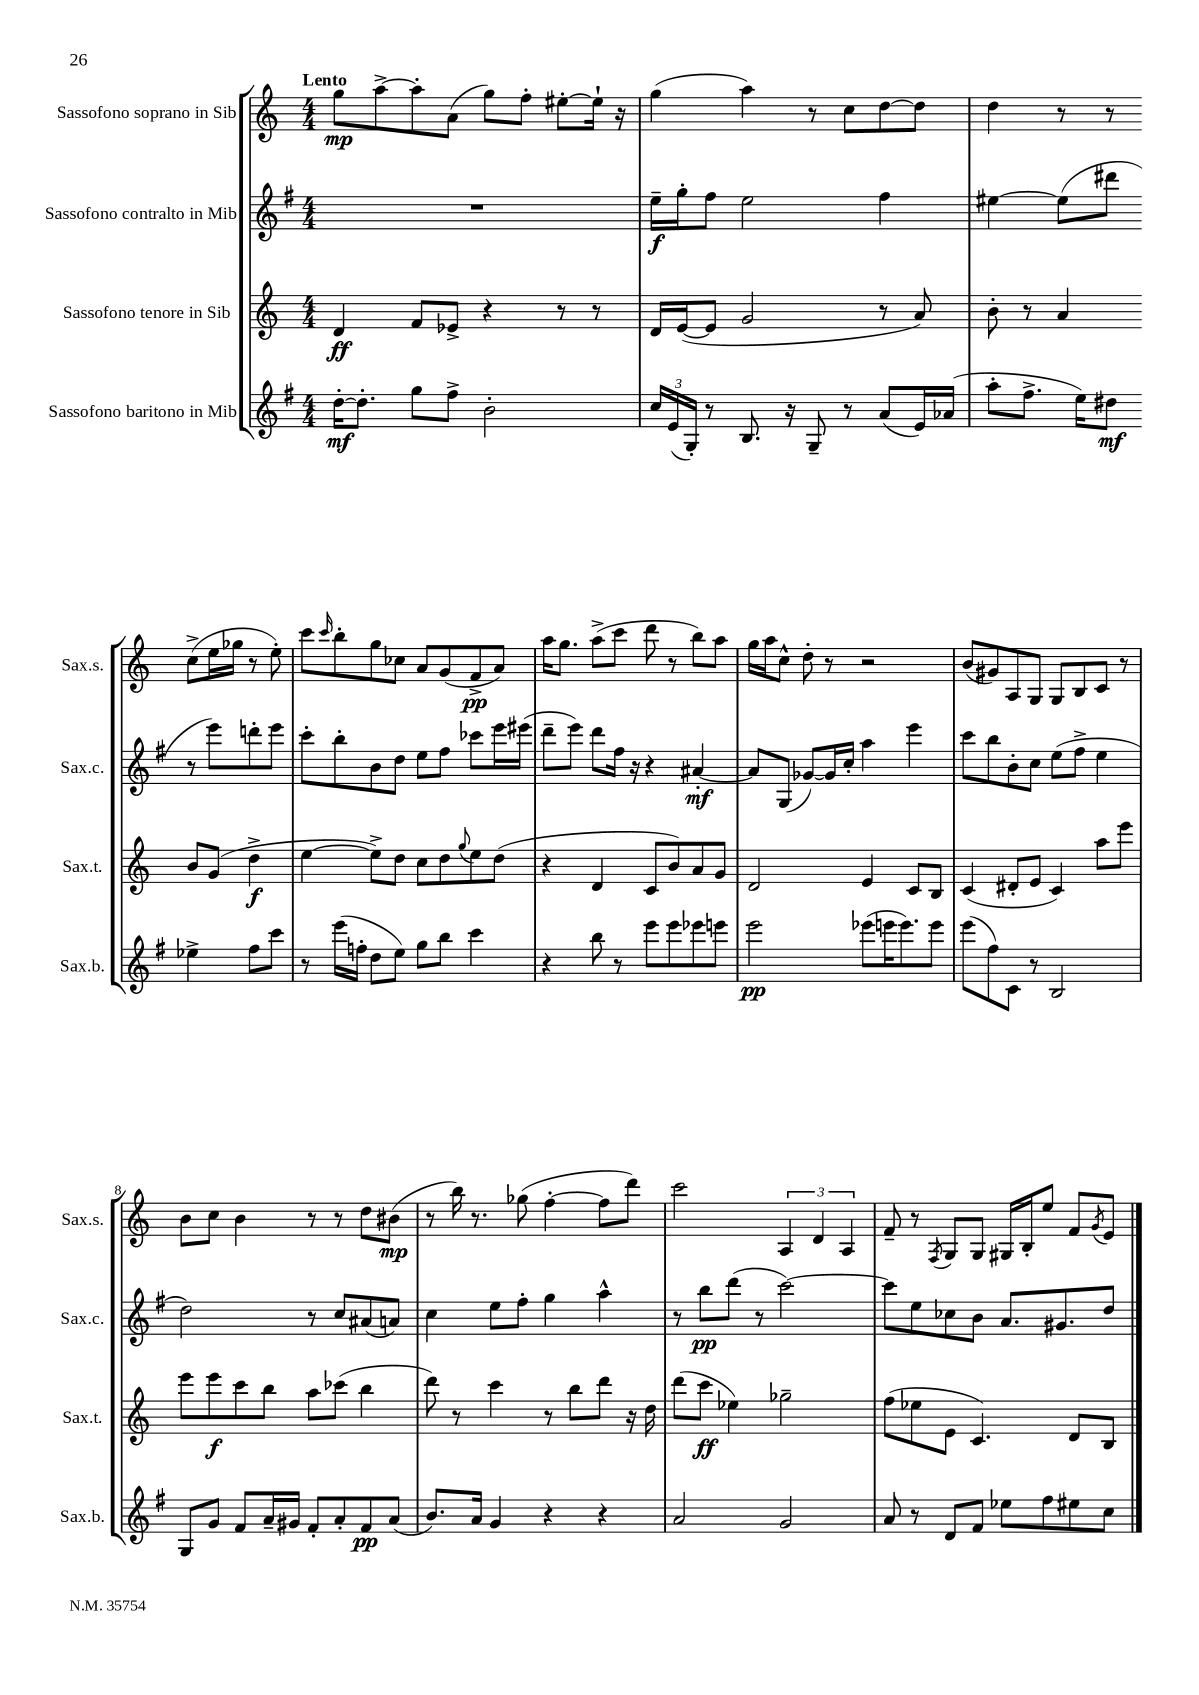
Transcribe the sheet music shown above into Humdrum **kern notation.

**kern	**dynam	**kern	**dynam	**kern	**dynam	**kern	**dynam
*part4	*part4	*part3	*part3	*part2	*part2	*part1	*part1
*staff4	*staff4	*staff3	*staff3	*staff2	*staff2	*staff1	*staff1
*I"Sassofono baritono in Mib	*	*I"Sassofono tenore in Sib	*	*I"Sassofono contralto in Mib	*	*I"Sassofono soprano in Sib	*
*I'Sax.b.	*	*I'Sax.t.	*	*I'Sax.c.	*	*I'Sax.s.	*
*clefG2	*	*clefG2	*	*clefG2	*	*clefG2	*
*k[f#]	*	*k[]	*	*k[f#]	*	*k[]	*
*M4/4	*	*M4/4	*	*M4/4	*	*M4/4	*
=1	=1	=1	=1	=1	=1	=1	=1
!	!	!	!	!	!	!LO:TX:a:B:t=Lento	!
[16dd'\KL	mf	4d/	ff	1r	.	8gg\L	mp
8.dd'\J]	.	.	.	.	.	.	.
.	.	.	.	.	.	[8aa^\	.
8gg\L	.	8f/L	.	.	.	8aa'\]	.
8ff#^\J	.	8e-X^/J	.	.	.	(8a\J	.
2b'\	.	4r	.	.	.	8gg\L)	.
.	.	.	.	.	.	8ff'\J	.
.	.	8r	.	.	.	[8ee#X'\L	.
.	.	8r	.	.	.	16ee#`\Jk]	.
.	.	.	.	.	.	16r	.
=2	=2	=2	=2	=2	=2	=2	=2
24cc/LL	.	16d/LL	.	16ee~\LL	f	(4gg\	.
(24e/	.	.	.	.	.	.	.
.	.	([16e/J	.	16gg'\J	.	.	.
24G'/JJ)	.	.	.	.	.	.	.
8r	.	8e/J]	.	8ff#\J	.	.	.
8.B/	.	2g/	.	2ee\	.	4aa\)	.
16r	.	.	.	.	.	.	.
8G~/	.	.	.	.	.	8r	.
8r	.	.	.	.	.	8cc\L	.
(8a/L	.	8r	.	4ff#\	.	[8dd\	.
16e/L)	.	8a/)	.	.	.	8dd\J]	.
(16a-X/JJ	.	.	.	.	.	.	.
=3	=3	=3	=3	=3	=3	=3	=3
8aa'\L	.	8b'\	.	[4ee#X\	.	4dd\	.
8.ff#^\J	.	8r	.	.	.	.	.
.	.	4a/	.	(8ee#\L]	.	8r	.
16ee\KL)	.	.	.	.	.	.	.
8dd#X\J	mf	.	.	8ddd#X\J	.	8r	.
4ee-X^\	.	8b/L	.	8r	.	(8cc^\L	.
.	.	(8g/J	.	8eee\L)	.	16ee\L	.
.	.	.	.	.	.	16gg-X\JJ	.
8ff#\L	.	4dd^\	f	8dddn'\	.	8r	.
8ccc\J	.	.	.	8eee\J	.	8ee'\)	.
!!LO:LB:g=z
=4	=4	=4	=4	=4	=4	=4	=4
8r	.	[4ee\	.	8ccc'\L	.	8ccc\L	.
.	.	.	.	.	.	16qqccc/	.
(16eee\LL	.	.	.	8bb'\	.	8bb'\	.
16ffn'\JJ	.	.	.	.	.	.	.
8dd\L	.	8ee^\L])	.	8b\	.	8gg\	.
8ee\J)	.	8dd\J	.	8dd\J	.	8cc-X\J	.
8gg\L	.	8cc\L	.	8ee\L	.	8a/L	.
8bb\J	.	8dd\	.	8ff#\J	.	(8g/	.
.	.	8qqgg/	.	.	.	.	.
4ccc\	.	8ee\	.	8ccc-X\L	.	8f^/	pp
.	.	(8dd\J	.	16eee\L	.	8a/J)	.
.	.	.	.	(16eee#X\JJ	.	.	.
=5	=5	=5	=5	=5	=5	=5	=5
4r	.	4r	.	8ddd~\L	.	16aa\KL	.
.	.	.	.	.	.	8.gg\J	.
.	.	.	.	8eee\J)	.	.	.
8bb\	.	4d/	.	8ddd\L	.	(8aa^\L	.
8r	.	.	.	16ff#\Jk	.	8ccc\J	.
.	.	.	.	16r	.	.	.
8eee\L	.	8c/L	.	4r	.	8ddd\	.
8eee\	.	8b/)	.	.	.	8r	.
8eee-X\	.	8a/	.	[4a#X'/	mf	8bb\L)	.
8eeen\J	.	8g/J	.	.	.	8aa\J	.
=6	=6	=6	=6	=6	=6	=6	=6
2eee\	pp	2d/	.	8a#/L]	.	16gg\LL	.
.	.	.	.	.	.	16aa\J	.
.	.	.	.	(8G/J	.	8cc^^\J	.
.	.	.	.	[8g-X/L)	.	8dd'\	.
.	.	.	.	16g-/L]	.	8r	.
.	.	.	.	16cc'/JJ	.	.	.
(8eee-X\L	.	4e/	.	4aa\	.	2r	.
16eeen\K	.	.	.	.	.	.	.
8.eee\)	.	.	.	.	.	.	.
.	.	8c/L	.	4eee\	.	.	.
8eee\J	.	8B/J	.	.	.	.	.
=7	=7	=7	=7	=7	=7	=7	=7
(8eee\L	.	(4c/	.	8ccc\L	.	(8b/L	.
8ff#\)	.	.	.	8bb\	.	8g#X/)	.
8c\J	.	8d#X'/L	.	8b'\	.	8A/	.
8r	.	8e/J	.	8cc\J	.	8G/J	.
2B/	.	4c/)	.	(8ee\L	.	8G/L	.
.	.	.	.	8ff#^\J	.	8B/	.
.	.	8aa\L	.	4ee\	.	8c/J	.
.	.	8eee\J	.	.	.	8r	.
!!LO:LB:g=z
=8	=8	=8	=8	=8	=8	=8	=8
8G/L	.	8eee\L	.	2dd\)	.	8b\L	.
8g/J	.	8eee\	f	.	.	8cc\J	.
8f#/L	.	8ccc\	.	.	.	4b\	.
16a~/L	.	8bb\J	.	.	.	.	.
16g#X/JJ	.	.	.	.	.	.	.
8f#'/L	.	8aa\L	.	8r	.	8r	.
8a'/	.	(8ccc-X\J	.	8cc/L	.	8r	.
8f#/	pp	4bb\	.	(8a#X/	.	8dd\L	.
(8a/J	.	.	.	8an/J)	.	(8b#X\J	mp
=9	=9	=9	=9	=9	=9	=9	=9
8.b/L)	.	8ddd\)	.	4cc\	.	8r	.
.	.	8r	.	.	.	16bb\)	.
16a/Jk	.	.	.	.	.	8.r	.
4g/	.	4ccc\	.	8ee\L	.	.	.
.	.	.	.	8ff#'\J	.	(8gg-X\	.
4r	.	8r	.	4gg\	.	[4ff'\	.
.	.	8bb\L	.	.	.	.	.
4r	.	8ddd\J	.	4aa^^\	.	8ff\L]	.
.	.	16r	.	.	.	8ddd\J)	.
.	.	16dd\	.	.	.	.	.
=10	=10	=10	=10	=10	=10	=10	=10
2a/	.	(8ddd\L	.	8r	.	2ccc\	.
.	.	8ccc\J	ff	8bb\L	pp	.	.
.	.	4ee-X\)	.	(8ddd\J	.	.	.
.	.	.	.	8r	.	.	.
2g/	.	2gg-X~\	.	[2ccc\)	.	6A/	.
.	.	.	.	.	.	6d/	.
.	.	.	.	.	.	6A/	.
=11	=11	=11	=11	=11	=11	=11	=11
8a/	.	(8ff\L	.	8ccc\L]	.	8f~/	.
8r	.	8ee-X\	.	8ee\	.	8r	.
.	.	.	.	.	.	8qF/	.
8d/L	.	8e\J	.	8cc-X\	.	8G/L	.
8f#/J	.	4.c/)	.	8b\J	.	8G/J	.
8ee-X\L	.	.	.	8.a/L	.	16G#X/LL	.
.	.	.	.	.	.	16B'/J	.
8ff#\	.	.	.	.	.	8ee/J	.
.	.	.	.	8.g#X/	.	.	.
8ee#X\	.	8d/L	.	.	.	8f/L	.
.	.	.	.	.	.	8qg/	.
8cc\J	.	8B/J	.	8dd/J	.	8e/J	.
==	==	==	==	==	==	==	==
*-	*-	*-	*-	*-	*-	*-	*-
